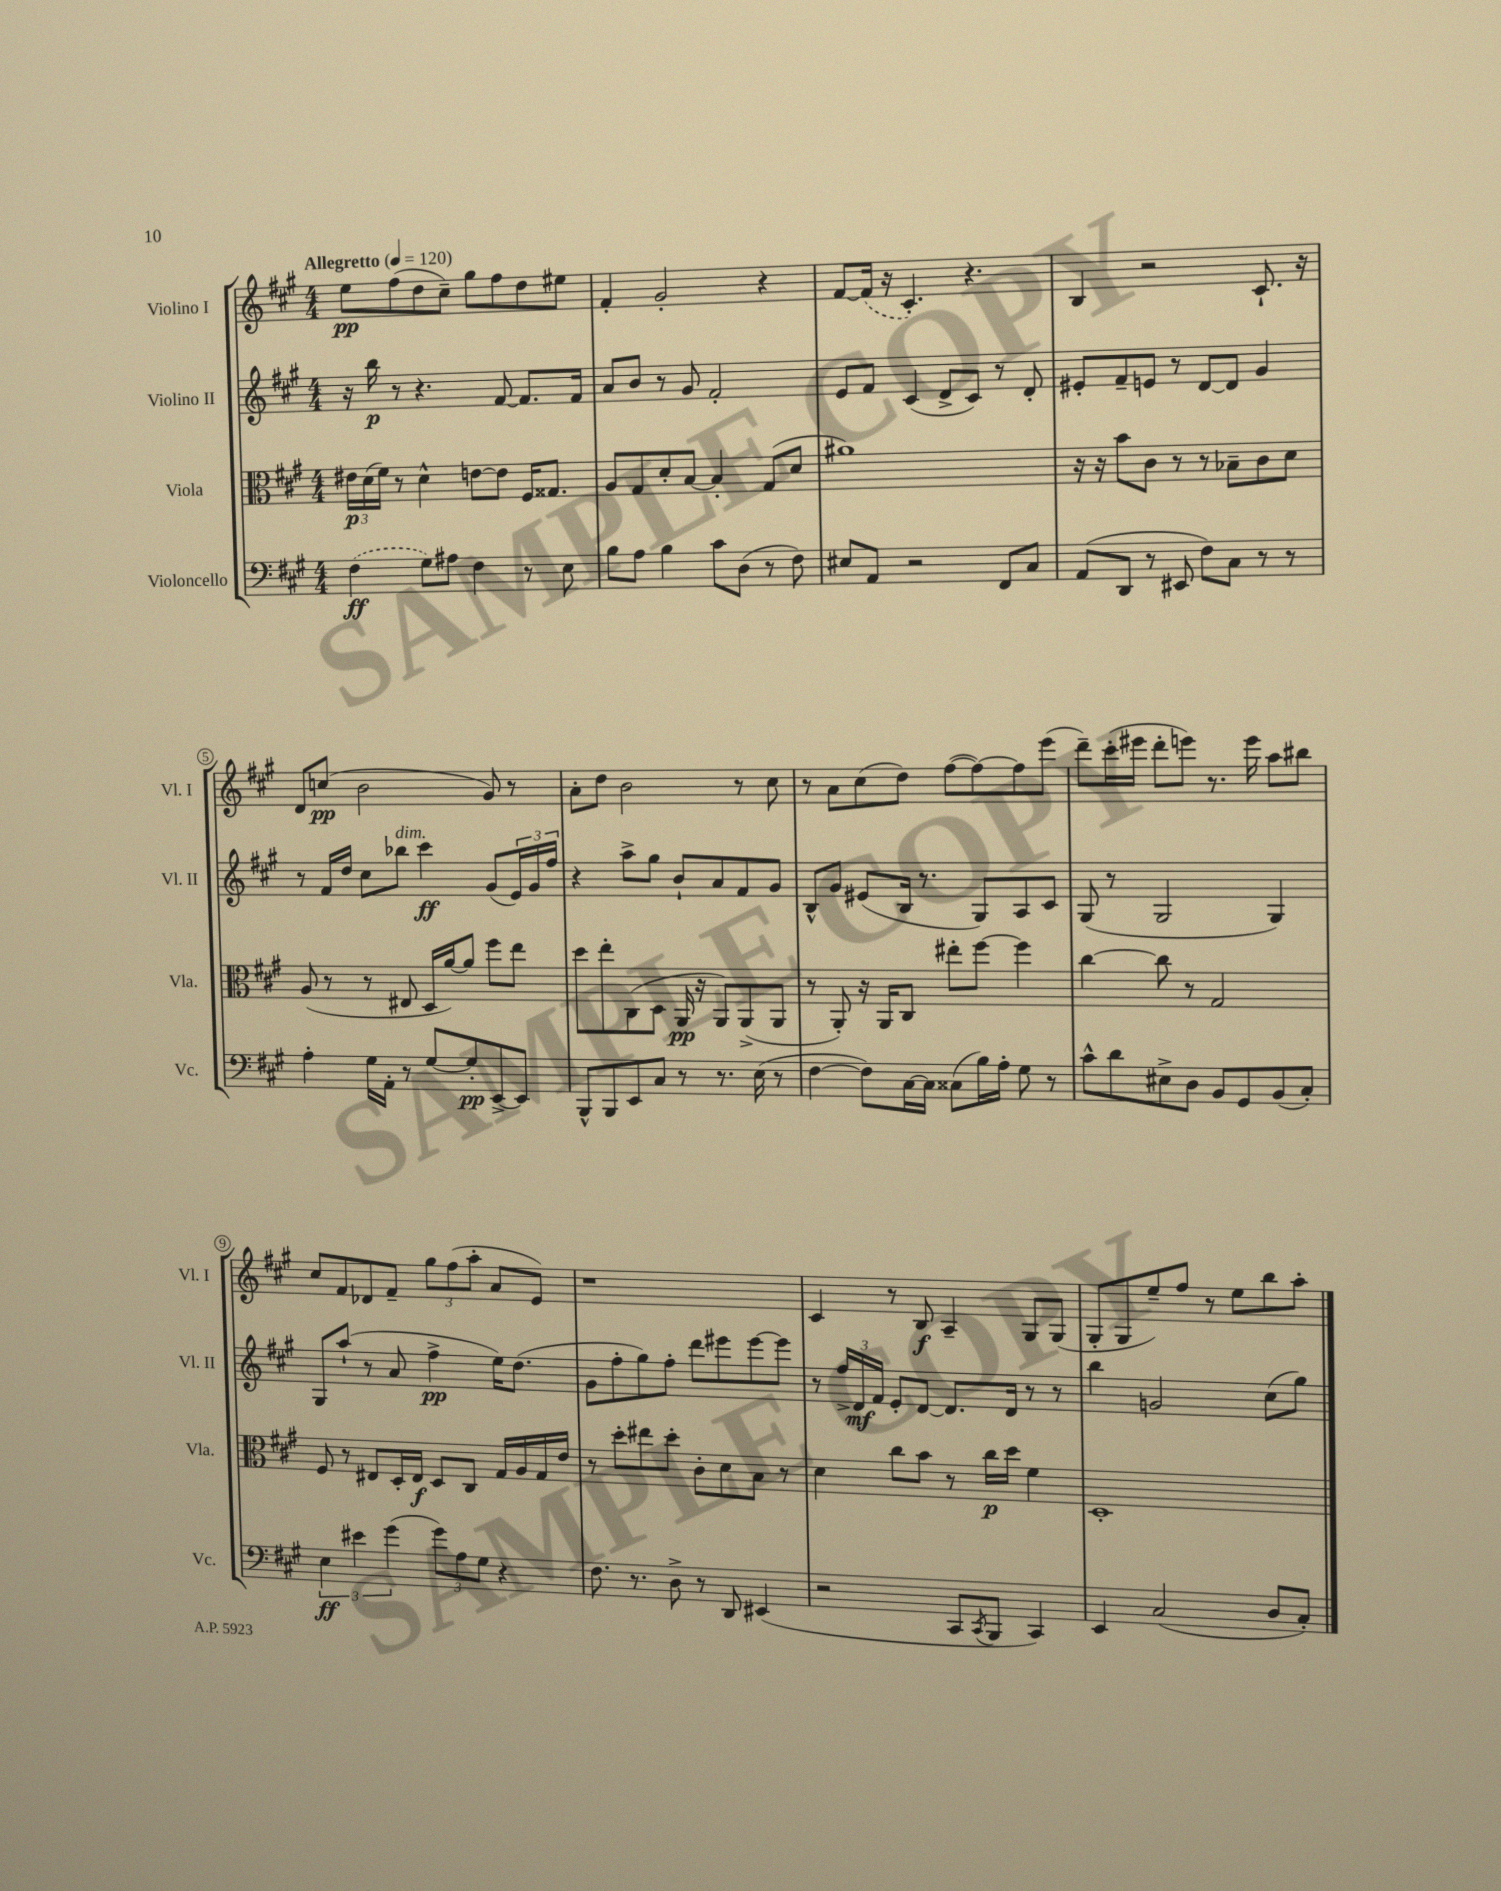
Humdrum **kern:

**kern	**dynam	**kern	**dynam	**kern	**dynam	**kern	**dynam
*part4	*part4	*part3	*part3	*part2	*part2	*part1	*part1
*staff4	*staff4	*staff3	*staff3	*staff2	*staff2	*staff1	*staff1
*I"Violoncello	*	*I"Viola	*	*I"Violino II	*	*I"Violino I	*
*I'Vc.	*	*I'Vla.	*	*I'Vl. II	*	*I'Vl. I	*
*clefF4	*	*clefC3	*	*clefG2	*	*clefG2	*
*k[f#c#g#]	*	*k[f#c#g#]	*	*k[f#c#g#]	*	*k[f#c#g#]	*
*M4/4	*	*M4/4	*	*M4/4	*	*M4/4	*
*MM120	*	*MM120	*	*MM120	*	*MM120	*
=1	=1	=1	=1	=1	=1	=1	=1
!	!	!	!	!	!	!LO:TX:a:B:t=Allegretto	!
(4F#\	ff	24e#X\LL	p	16r	.	8ee\L	pp
.	.	(24d\	.	.	.	.	.
.	.	.	.	16bb\	p	.	.
.	.	24f#\JJ)	.	.	.	.	.
.	.	8r	.	8r	.	(8ff#\	.
8G#\L)	.	4d^^\	.	4.r	.	8dd\	.
8A#X\J	.	.	.	.	.	8cc#~\J)	.
4F#\	.	[8en\L	.	.	.	8gg#\L	.
.	.	8e\J]	.	[8f#/	.	8ff#\	.
8r	.	16F#/KL	.	8.f#/L]	.	8dd\	.
.	.	8.G##X/J	.	.	.	.	.
8E\	.	.	.	.	.	8ee#X\J	.
.	.	.	.	16f#/Jk	.	.	.
=2	=2	=2	=2	=2	=2	=2	=2
8B\L	.	8A/L	.	8a/L	.	4f#'/	.
8A\J	.	8G#/	.	8b/J	.	.	.
4B\	.	8d'/	.	8r	.	2g#'/	.
.	.	[8B/J	.	8g#/	.	.	.
8c#\L	.	4B'/]	.	2f#'/	.	.	.
(8D\J	.	.	.	.	.	.	.
8r	.	(8G#/L	.	.	.	4r	.
8F#\)	.	8d/J	.	.	.	.	.
=3	=3	=3	=3	=3	=3	=3	=3
8E#X/L	.	1a#X)	.	8e/L	.	[8f#/L	.
8AA/J	.	.	.	8f#/J	.	(16f#/Jk]	.
.	.	.	.	.	.	16r	.
2r	.	.	.	(4c#/	.	4.c#'/)	.
.	.	.	.	8d^/L	.	.	.
.	.	.	.	8c#/J)	.	4.r	.
8FF#/L	.	.	.	8r	.	.	.
8C#/J	.	.	.	8d'/	.	.	.
=4	=4	=4	=4	=4	=4	=4	=4
(8AA/L	.	16r	.	8e#X'/L	.	4B/	.
.	.	16r	.	.	.	.	.
8DD/J	.	8b\L	.	8f#~/	.	.	.
8r	.	8c#\J	.	8en/J	.	2r	.
8EE#X/	.	8r	.	8r	.	.	.
8F#\L)	.	8r	.	[8d/L	.	.	.
8C#\J	.	8B-X~\L	.	8d/J]	.	.	.
8r	.	8c#\	.	4g#/	.	8.c#`/	.
8r	.	8d\J	.	.	.	.	.
.	.	.	.	.	.	16r	.
!!LO:LB:g=z
=5	=5	=5	=5	=5	=5	=5	=5
4A'\	.	(8A/	.	8r	.	8d/L	.
.	.	8r	.	16f#/LL	.	(8ccn/J	pp
.	.	.	.	16dd/JJ	.	.	.
16G#\LL	.	8r	.	8cc#\L	.	2b\	.
16AA'\JJ	.	.	.	.	.	.	.
!	!	!	!	!LO:TX:a:i:t=dim.	!	!	!
8r	.	8E#X/	.	8bb-X\J	.	.	.
[8G#/L	.	16D/LL	.	4ccc#\	ff	.	.
.	.	[16a/J)	.	.	.	.	.
8G#'/]	pp	8a/J]	.	.	.	.	.
[8EE^/	.	8ff#\L	.	(8g#/L	.	8g#/)	.
8EE/J]	.	8ee\J	.	24e/L)	.	8r	.
.	.	.	.	24g#/	.	.	.
.	.	.	.	24ff#/JJ	.	.	.
=6	=6	=6	=6	=6	=6	=6	=6
8BBB^^/L	.	8dd\L	.	4r	.	8a'\L	.
8BBB/	.	8ee'\	.	.	.	8dd\J	.
8EE/	.	(8C#\	.	8aa^\L	.	2b\	.
8C#/J	.	8D\J	.	8gg#\J	.	.	.
8r	.	16AA/	pp	8b`/L	.	.	.
.	.	16r	.	.	.	.	.
8.r	.	8AA/L)	.	8a/	.	.	.
.	.	(8AA^/	.	8f#/	.	8r	.
(16E\	.	.	.	.	.	.	.
8r	.	8AA/J	.	8g#/J	.	8cc#\	.
=7	=7	=7	=7	=7	=7	=7	=7
[4F#\	.	8r	.	8B^^/L	.	8r	.
.	.	8AA'/)	.	8g#/J	.	8a\L	.
8F#\L])	.	16r	.	(8e#X/L	.	(8cc#\	.
.	.	16AA/KL	.	.	.	.	.
[16C#\L	.	8C#/J	.	16B/Jk	.	8dd\J)	.
16C#\JJ]	.	.	.	8.r	.	.	.
(8C##X\L	.	8ee#X'\L	.	.	.	([8ff#\L	.
16B\L)	.	[8ff#\J	.	8G#/L)	.	8ff#\_)	.
16A'\JJ	.	.	.	.	.	.	.
8G#\	.	4ff#\]	.	8A/	.	8ff#\]	.
8r	.	.	.	8c#/J	.	(8eee\J	.
=8	=8	=8	=8	=8	=8	=8	=8
8c#^^\L	.	[4cc#\	.	(8G#/	.	8ddd~\L)	.
8d\	.	.	.	8r	.	(16ccc#'\L	.
.	.	.	.	.	.	16eee#X\JJ	.
8E#X^\	.	8cc#\]	.	2G#/	.	8ddd'\L	.
8D\J	.	8r	.	.	.	8eeen\J)	.
8BB/L	.	2G#/	.	.	.	8.r	.
8GG#/	.	.	.	.	.	.	.
.	.	.	.	.	.	16eee\	.
(8BB/	.	.	.	4G#/)	.	8aa\L	.
8C#'/J)	.	.	.	.	.	8bb#X\J	.
!!LO:LB:g=z
=9	=9	=9	=9	=9	=9	=9	=9
6E\	ff	8F#/	.	8G#/L	.	8cc#/L	.
.	.	8r	.	(8aa`/J	.	8f#/	.
6e#X\	.	.	.	.	.	.	.
.	.	8E#X/L	.	8r	.	8d-X/	.
(6g#\	.	.	.	.	.	.	.
.	.	16D'/L	.	8a/	.	8f#~/J	.
.	.	16E#/JJ	f	.	.	.	.
12g#\L)	.	8D/L	.	4ff#^\	pp	12gg#\L	.
12A\	.	.	.	.	.	(12ff#\	.
.	.	8C#/J	.	.	.	.	.
12G#\J	.	.	.	.	.	12aa'\J	.
4r	.	16G#/LL	.	16ee\KL)	.	8a/L	.
.	.	16A/	.	(8.dd\J	.	.	.
.	.	16G#/	.	.	.	8e/J)	.
.	.	16e/JJ	.	.	.	.	.
=10	=10	=10	=10	=10	=10	=10	=10
8.F#\	.	8r	.	8g#\L	.	1r	.
.	.	8dd'\L	.	8ff#'\	.	.	.
8.r	.	.	.	.	.	.	.
.	.	8ee#X\	.	8gg#\)	.	.	.
8D^\	.	8dd'\J	.	8ff#'\J	.	.	.
8r	.	8c#'\L	.	8ddd\L	.	.	.
8DD/	.	8d\	.	8eee#X\	.	.	.
(4EE#X/	.	8B\J	.	[8eee#\	.	.	.
.	.	8r	.	8eee#\J]	.	.	.
=11	=11	=11	=11	=11	=11	=11	=11
2r	.	4d\	.	8r	.	4c#/	.
.	.	.	.	24ff#^/LL	.	.	.
.	.	.	.	24d/	mf	.	.
.	.	.	.	24f#/JJ	.	.	.
.	.	8cc#\L	.	8e'/L	.	8r	.
.	.	8b\J	.	[8d/J	.	8B/	f
8CC#/L	.	8r	.	8.d/L]	.	4A~/	.
8qCC#/	.	.	.	.	.	.	.
8BBB/J	.	16cc#\LL	p	.	.	.	.
.	.	16dd\JJ	.	16d/Jk	.	.	.
4CC#/)	.	4f#\	.	8r	.	8G#/L	.
.	.	.	.	8r	.	(8G#/J	.
=12	=12	=12	=12	=12	=12	=12	=12
4EE/	.	1D'	.	4bb\	.	8G#'/L	.
.	.	.	.	.	.	8G#/	.
(2C#/	.	.	.	2gn/	.	8ee~/)	.
.	.	.	.	.	.	8ff#/J	.
.	.	.	.	.	.	8r	.
.	.	.	.	.	.	8ee\L	.
8D/L	.	.	.	(8cc#\L	.	8bb\	.
8C#'/J)	.	.	.	8gg#\J)	.	8aa'\J	.
==	==	==	==	==	==	==	==
*-	*-	*-	*-	*-	*-	*-	*-
